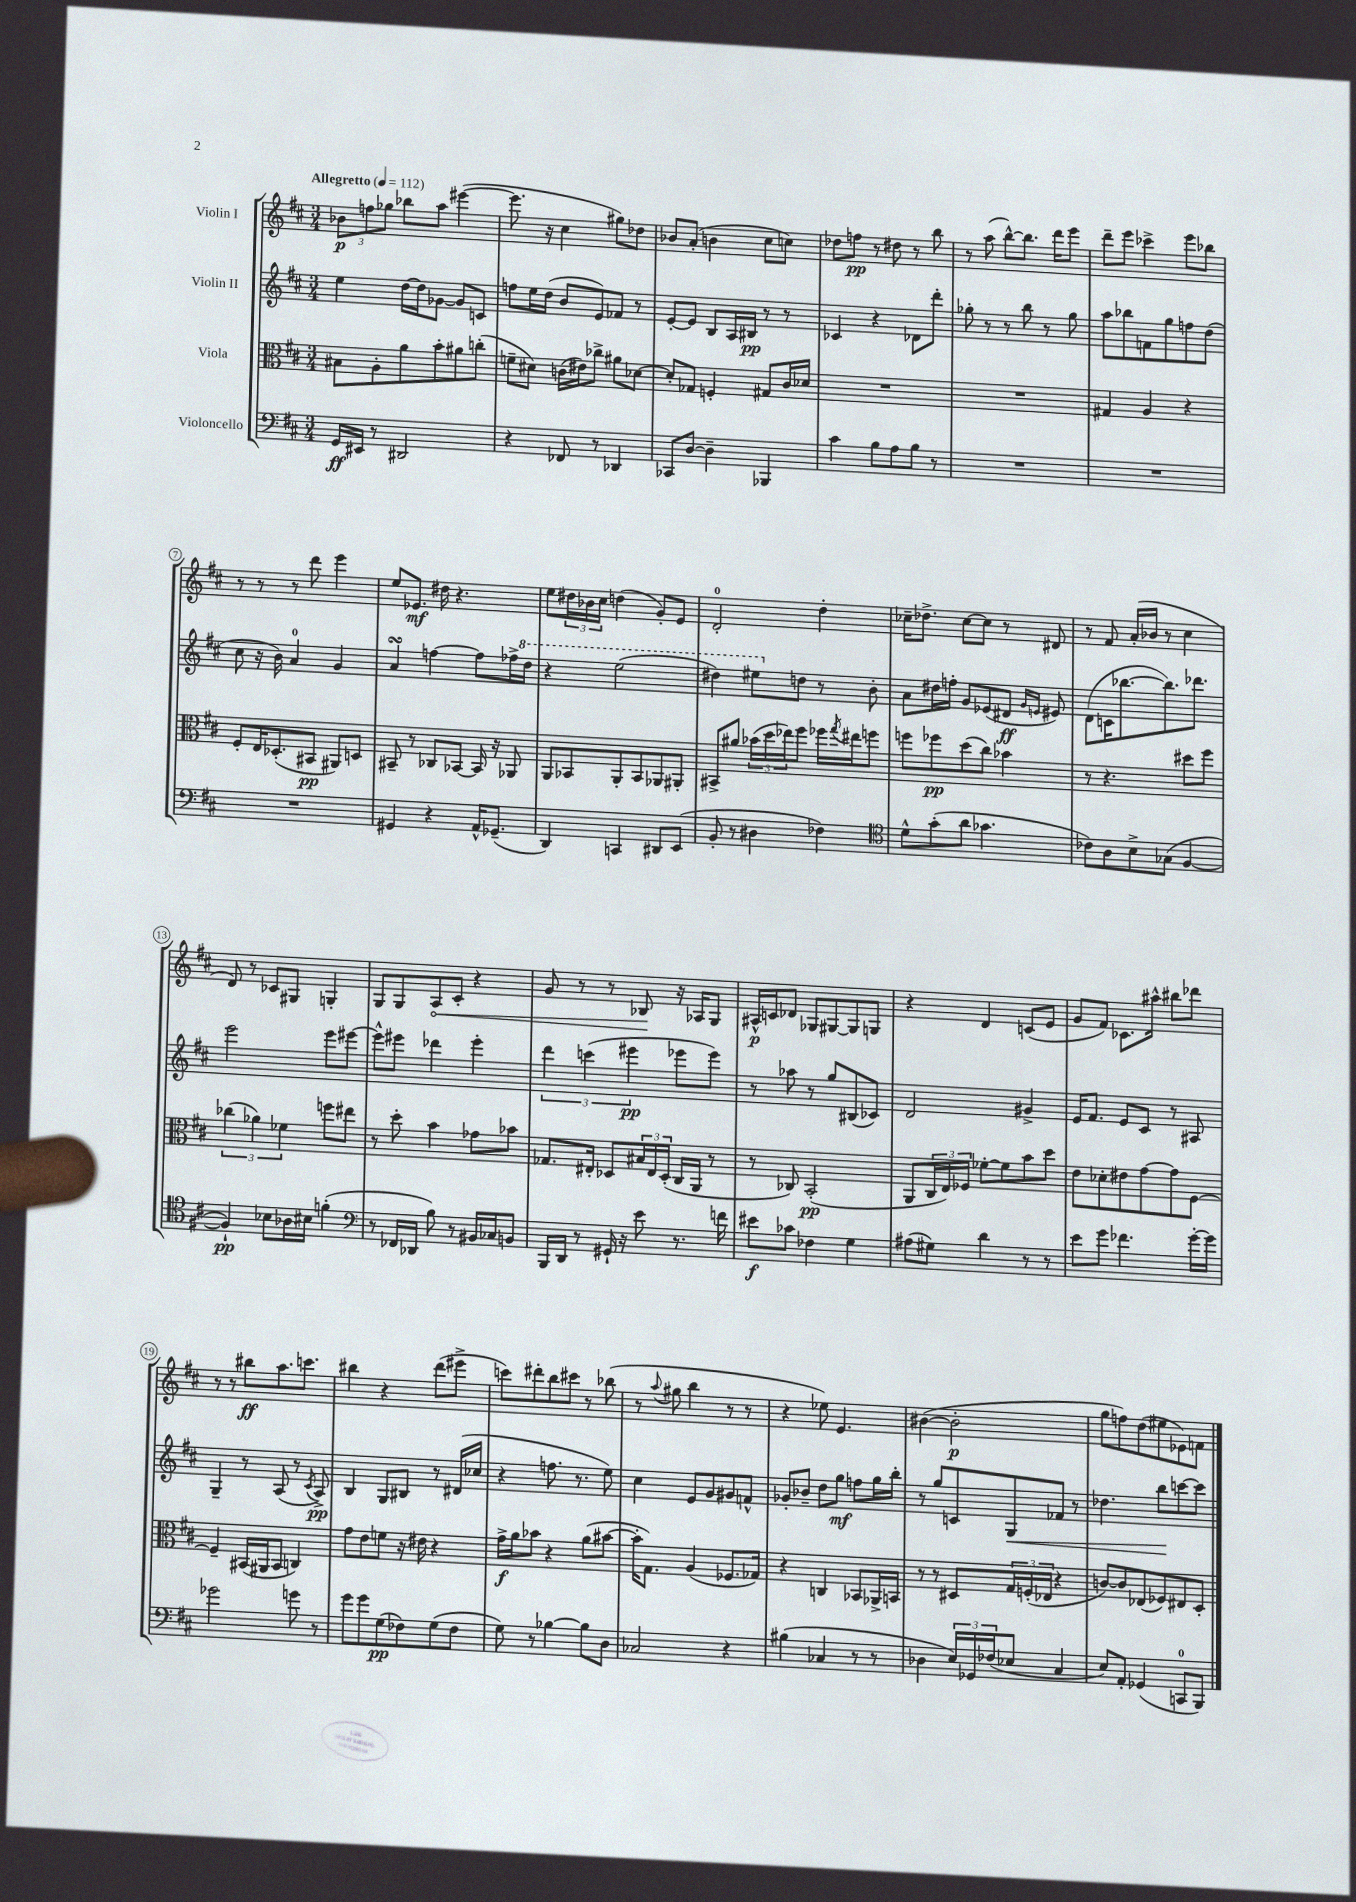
<<
\new StaffGroup <<
\new Staff = "s0" \with { instrumentName = "Violin I" } {
    \clef treble \key d \major \numericTimeSignature \time 3/4 \tempo "Allegretto" 4 = 112
    \tuplet 3/2 { bes'8\p f''8 ges''8 } bes''8 a''8 eis'''4~( |
    eis'''8. r16 cis''4 gis''8) des''8 |
    bes'8 a'8-.( b'4 cis''8 c''8) |
    des''8 f''8\pp r8 dis''8 r8 b''8 |
    r8 a''8( b''8~-^) b''8. d'''16 e'''8 |
    d'''8-- e'''8 ces'''4-> e'''8 bes''8 |
    r8 r8 r8 d'''8 e'''4 |
    e''8 ees'8.\mf dis''16 r4. |
    e''8 \tuplet 3/2 { dis''16 bes'16 cis''16 } d''4( g'8-.) e'8 |
    d'2-0-. d''4-. |
    ces''16-- des''8.-> ces''8~ ces''8 r8 dis'8 |
    r8 fis'8 a'16-.( bes'16 r8 cis''4 |
    d'8) r8 ces'8 gis8 g4-. |
    g8 g8 \once \override Hairpin.circled-tip = ##t a8\< cis'8-. r4 |
    g'8 r8 r8 bes8\! r16 aes16 g8 |
    ais16-^\p c'16 des'8 ges8 gis8~ gis8 g8 |
    r4 d'4 c'8( e'8 |
    g'8 fis'8) ces'8. ais''16-^ bis''8 des'''8 |
    r8 r8 bis''8\ff a''8. c'''8. |
    bis''4 r4 d'''8( eis'''8-> |
    c'''8) dis'''8-. b''8 cis'''8 r8 bes''8( |
    r8 \appoggiatura { a''8 } gis''8 b''4 r8 r8 |
    r4 ees''8) e'4. |
    bis'4~( bis'2-.\p |
    g''8 f''8) d''8( eis''8 ees'8) f'8 \bar "|." |
}
\new Staff = "s1" \with { instrumentName = "Violin II" } {
    \clef treble \key d \major \numericTimeSignature \time 3/4
    e''4 d''16~ d''16 ges'8~ ges'8 c'8 |
    f''8 e''16 d''16( b'8 e'8) fes'8 r8 |
    e'8~-. e'8 b8 a16 bis16\pp r8 r8 |
    ces'4 r4 des'8 d'''8-. |
    ges''8-. r8 r8 b''8 r8 ges''8 |
    a''8 bes''8 f'8 g''8 f''8 d''8( |
    cis''8 r16 b'16) a'4-0 g'4 |
    a'4\turn f''4~ f''8 fes''16-> \ottava #1 d'''16 |
    r4 e'''2( |
    dis'''4) eis'''8 \ottava #0 d''!8 r8 b'8-. |
    a'8 dis''16 f''16-. g'8 ees'8( dis'8\ff \grace { g'16 e'16 } eis'8) |
    d'8( c'16 bes''8.~ bes''8.) des'''8. |
    e'''2 e'''8 eis'''8~ |
    eis'''8-^ eis'''8 des'''4 eis'''4-. |
    \tuplet 3/2 { d'''4 c'''4( eis'''4\pp } ees'''8 ees'''8) |
    r8 aes''8 r8 g''8 bis8( ces'8) |
    d'2 gis'4-> |
    e'16 fis'8. e'8 cis'8 r8 ais8 |
    g4-- r8 a8( r8 \acciaccatura { cis'8 } a8->\pp) |
    b4 g8 bis8 r8 dis'16( ces''16 |
    r4 f''8. r8. e''8) |
    cis''4 e'8 g'8 gis'8 f'8-^ |
    ges'8-. bes'8-- d''8 g''8\mf f''8 g''16 b''16-. |
    r8 g''8 c'8 g8\< fes'8 r8 |
    des''4. b''8\! c'''8~ c'''8 \bar "|." |
}
\new Staff = "s2" \with { instrumentName = "Viola" } {
    \clef alto \key d \major \numericTimeSignature \time 3/4
    bis8 a8-. a'8 b'8-. ais'8 c''8-.( |
    f'8-- dis'8) c'16( eis'16) ces''8-> ais'8 des'8~ |
    des'8-. ges8 f4-. gis8 cis'16 des'16 |
    R2. |
    R2. |
    gis4 a4 r4 |
    fis8-. e16 des8.-.( bis,8\pp ais,8) d8 |
    bis,8-- r8 ces8 bes,8~ bes,16 r16 aes,8 |
    a,8 bes,8 a,8-. bes,8 aes,8 ais,8-. |
    bis,8-> ais'8 \tuplet 3/2 { bes'16( d''16 ees''16) } fis''8 fes''16 \acciaccatura { g''8 } eis''16 f''8 |
    f''8 fes''8\pp d''8( cis''8) bes'4 |
    r8 r4. dis''8 fis''8 |
    \tuplet 3/2 { ces''4( aes'4) fes'4 } f''8 eis''8 |
    r8 d''8-. b'4 ges'8 bes'8 |
    ges8. eis16-. des8 \tuplet 3/2 { bis16 eis16 des16-.( } cis16 a,16 r8 |
    r8 ces8) b,2-.\pp( |
    a,8 \tuplet 3/2 { cis16 e16) fes16 } fes'8~-. fes'8 b'8 d''8 |
    e'8 des'8-. eis'8 g'8~ g'8 fis8~ |
    fis4-- bis,16( ais,16 bis,8 c4) |
    g'8 e'8 f'8 r16 eis'16 r4 |
    g'16->\f a'16 bes'8 r4 a'8( bis'8~ |
    bis'16-. g8.) a4( fes8. ges16) |
    r4 c4 bes,8 aes,16-> b,16 |
    r8 r8 dis8 \tuplet 3/2 { g16 f16-.( ees16 } r4 |
    c'8~) c'8 ees8( fes8) eis8 d8-. \bar "|." |
}
\new Staff = "s3" \with { instrumentName = "Violoncello" } {
    \clef bass \key d \major \numericTimeSignature \time 3/4
    g,16\ff eis,16 r8 dis,2 |
    r4 fes,8 r8 des,4 |
    ces,8 d8~ d4-- bes,,4 |
    cis'4 b8 a8 b8 r8 |
    R2. |
    R2. |
    R2. |
    gis,4 r4 a,16-^ ges,8.--( |
    d,4) c,4 dis,8 e,8( |
    b,8-. r8 dis4 fes4) |
    \clef tenor d'8-^ g'8-.( a'8 ges'4. |
    ces'8) a8 b8-> ges8( fis4~ |
    fis4-!\pp) bes8 aes16 bis16 f'4-.( |
    \clef bass r8 fes,16 des,16 b8) r8 bis,16 ces16 b,8 |
    b,,16 d,16 r8 gis,16-! r16 e'8 r8. f'16 |
    eis'8\f ces'8 fes4 g4 |
    ais8( gis8) d'4 r8 r8 |
    e'8 g'8 fes'4. g'16~-. g'16 |
    ges'2 g'8 r8 |
    g'8 g'8 g8\pp( fes8) g8( fes8 |
    g8) r8 bes4~ bes8 d8 |
    ces2 r4 |
    bis4( ces4 r8 r8 |
    des4 \tuplet 3/2 { e16) ges,16 fes16( } ees8 cis4 |
    e8) a,8-. ges,4( c,8-0 b,,8) \bar "|." |
}
>>
>>
\layout { \context { \Score \override BarNumber.stencil = #(make-stencil-circler 0.1 0.3 ly:text-interface::print) } }
